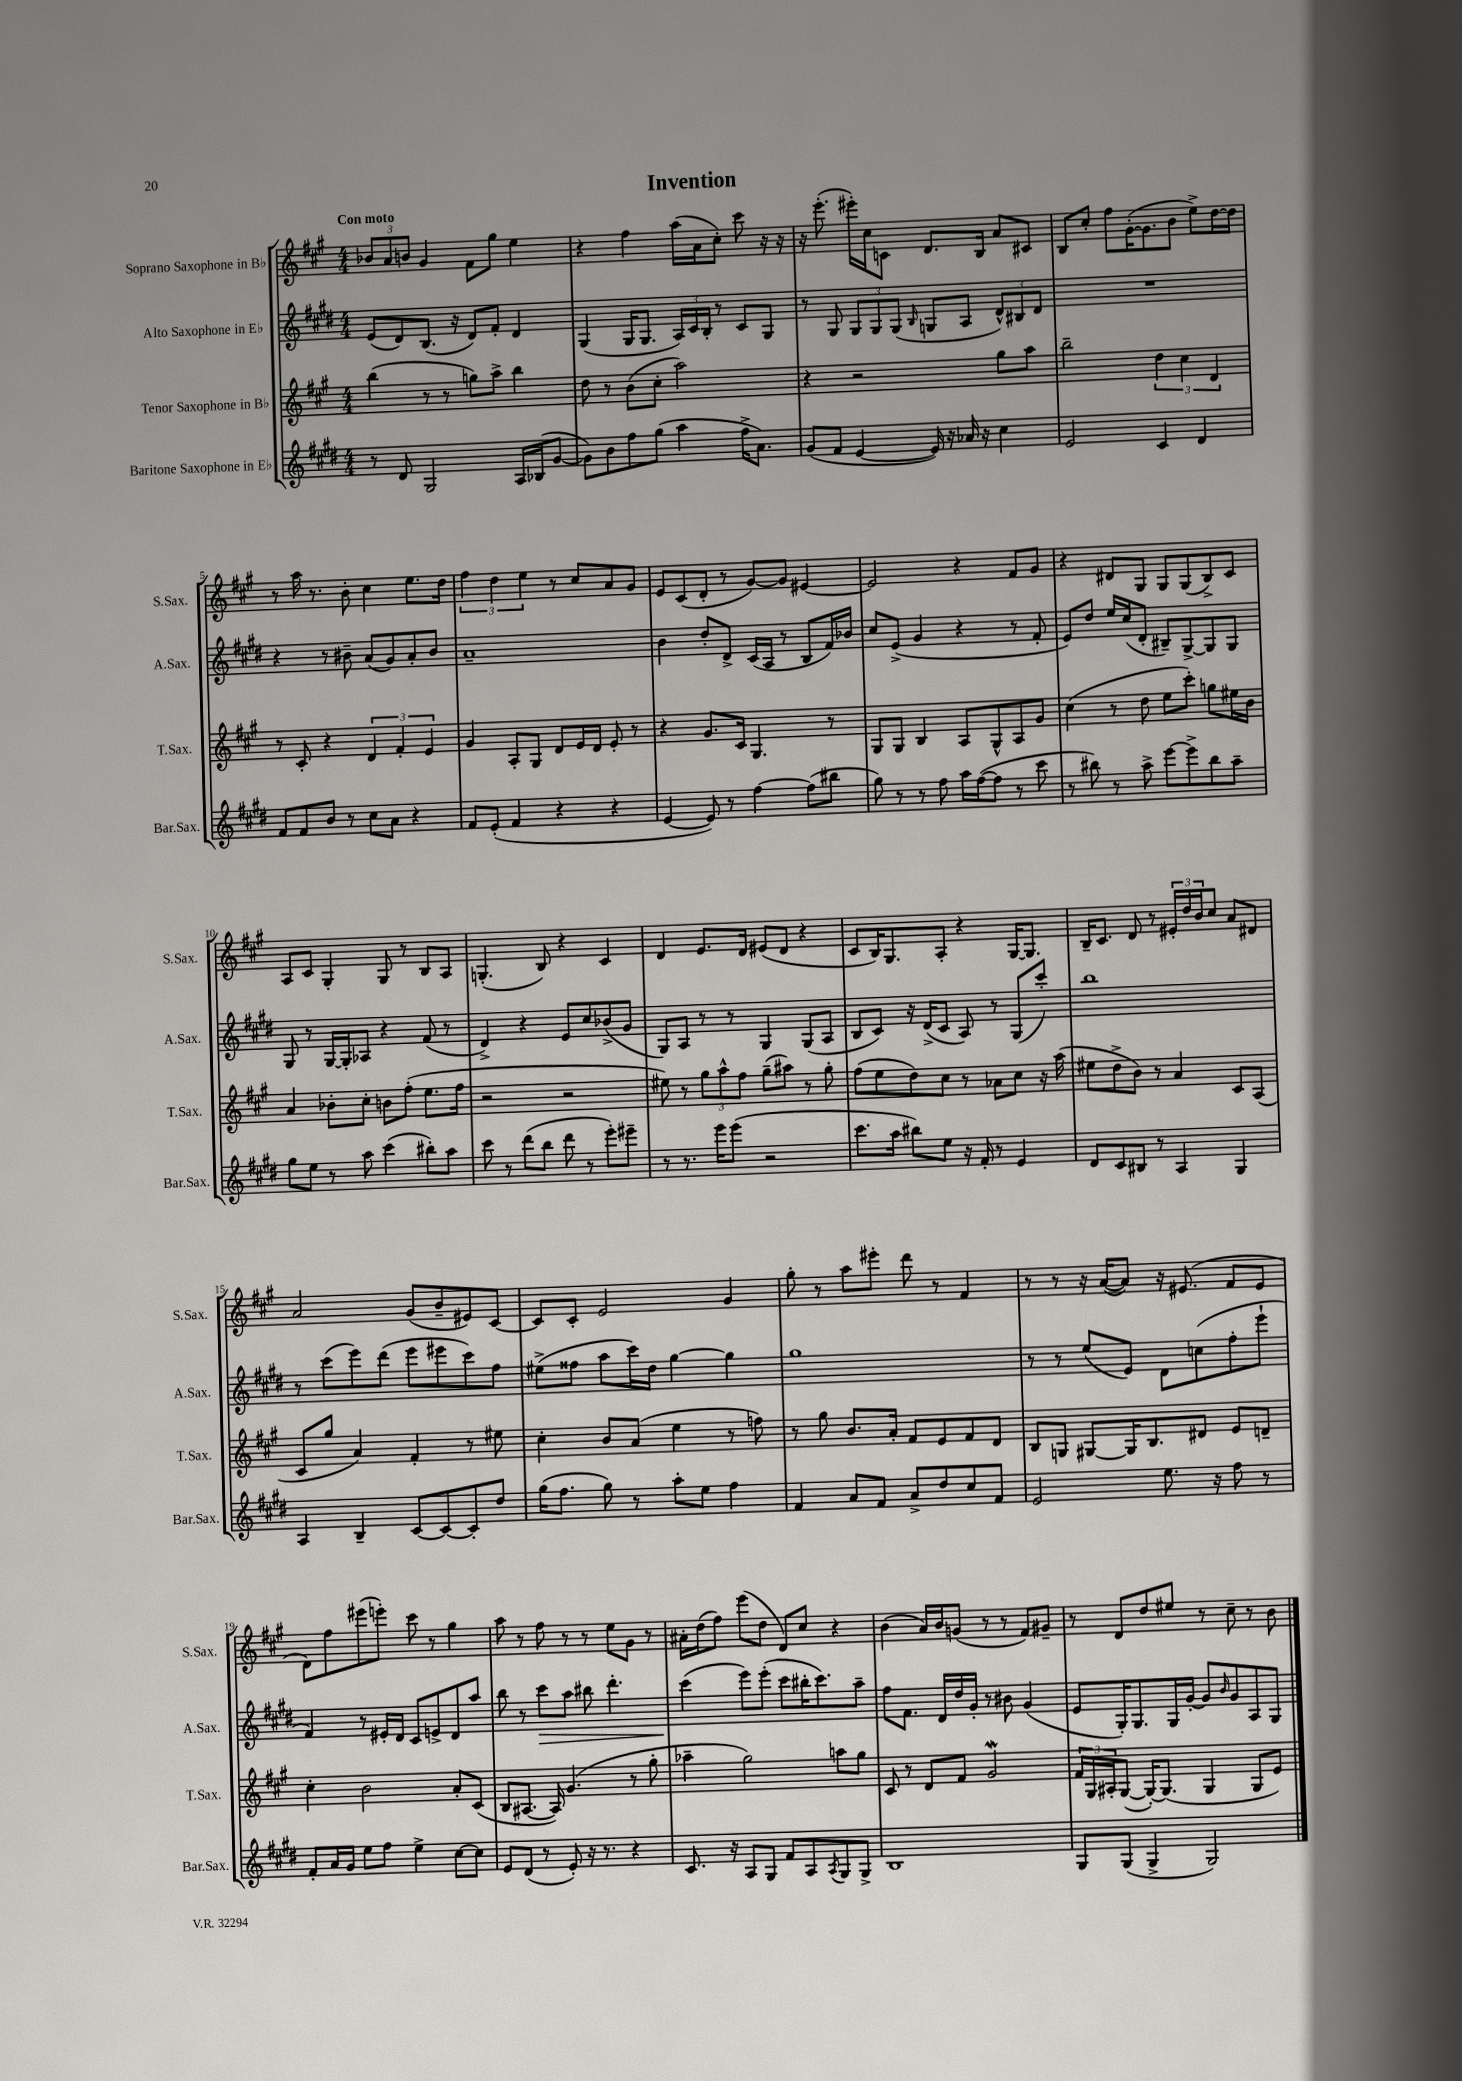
\header { title = "Invention" }
<<
\new StaffGroup <<
\new Staff = "s0" \with { instrumentName = "Soprano Saxophone in Bb" shortInstrumentName = "S.Sax." } {
    \clef treble \key a \major \numericTimeSignature \time 4/4 \tempo "Con moto"
    \tuplet 3/2 { bes'8 a'8 b'8 } gis'4 fis'8 gis''8 e''4 |
    r4 fis''4 a''16( a'16 cis''8-.) cis'''8 r16 r16 |
    r16 e'''8.-.( eis'''16-.) cis''16 c'8 d'8. b16 a'8 cis'8 |
    b8 cis''8-. fis''8 gis'16~-.( gis'8. b'8 e''8->) d''16~ d''16 |
    r8 a''16 r8. b'8-. cis''4 e''8. d''16 |
    \tuplet 3/2 { fis''4 d''4 e''4 } r8 cis''8 a'8 gis'8 |
    e'8 cis'8( d'8-. r8 gis'8~) gis'8 eis'4~ |
    eis'2 r4 fis'8 gis'8 |
    r4 dis'8 gis8 gis8 gis8( b8->) cis'8 |
    a8 cis'8 gis4-. gis8 r8 b8 a8 |
    g4.-.( b8) r4 cis'4 |
    d'4 e'8. d'16 eis'8( d'8 r4 |
    cis'8 b16) gis8. a8-. r4 gis16~ gis8. |
    b16-- cis'8. d'8 r8 \tuplet 3/2 { eis'16-. d''16 b'16 } cis''8 a'8 dis'8 |
    a'2 gis'8( b'8-- eis'8) cis'8~ |
    cis'8 cis'8-. e'2 gis'4 |
    gis''8-. r8 a''8 eis'''8-. d'''8 r8 fis'4 |
    r8 r8 r16 a'16~( a'8) r16 eis'8.( fis'8 eis'8 |
    d'8) fis''8 eis'''8( e'''8-.) cis'''8 r8 gis''4 |
    a''8 r8 fis''8 r8 r8 e''8 gis'8 r8 |
    ais'16-. d''16( fis''8) e'''8( d''8 d'8) cis''8 r4 |
    b'4( a'16) b'16 g'8( r8 r8 fis'8) gis'8-- |
    r8 d'8 d''8 eis''8 r8 cis''8-- r8 b'8 \bar "|." |
}
\new Staff = "s1" \with { instrumentName = "Alto Saxophone in Eb" shortInstrumentName = "A.Sax." } {
    \clef treble \key e \major \numericTimeSignature \time 4/4
    e'8( dis'8) b8.( r16 dis'8) fis'8-. dis'4 |
    gis4( gis16 gis8. \tuplet 3/2 { a16) cis'16 b16-. } r8 cis'8 gis8 |
    r8 gis8 \tuplet 3/2 { gis8 gis8 gis8( } \grace { b16 } g8 a8 \tuplet 3/2 { dis'8-^) bis8 dis'8 } |
    R1 |
    r4 r8 bis'8-- a'8( gis'8) a'8-. bis'8 |
    a'1-- |
    b'4 dis''8-. dis'8-> cis'16( a16 r8 b8 fis'16) bes'16 |
    cis''8 e'8->( gis'4 r4 r8 fis'8-. |
    e'8) dis''8 e''16 cis''16( dis'8-. bis8--) gis8~-> gis8 gis8 |
    gis8 r8 gis16~ gis16-. aes8 r4 fis'8( r8 |
    dis'4->) r4 e'8 cis''8 bes'8->( gis'8 |
    gis8) a8 r8 r8 gis4 gis8( a8 |
    b8 cis'8) r16 dis'16->( cis'8 a8) r8 gis8( cis'''8-.) |
    b''1 |
    r8 cis'''8( e'''8) dis'''8( e'''8 eis'''8 cis'''8) fis''8 |
    eis''8->( fisis''8 a''8 cis'''16) dis''16 gis''4~ gis''4 |
    gis''1 |
    r8 r8 e''8( e'8) dis'8 c''8( fis''8-. e'''8-! |
    fis'4) r8 eis'16-. dis'16 cis'8 e'8-> dis'8 a''8 |
    b''8 r8 cis'''8\> a''8 bis''8 dis'''4.-. |
    cis'''4\!( e'''8) e'''8-.( cis'''8 bis''16-. cis'''8.) a''8-- |
    fis''8 fis'8. dis'16 dis''16 gis'16-. r8 bis'8 gis'4( |
    e'8 gis16-.) gis8. gis16 gis'16~-. gis'8 \grace { b'16 } gis'8 a8 gis8 \bar "|." |
}
\new Staff = "s2" \with { instrumentName = "Tenor Saxophone in Bb" shortInstrumentName = "T.Sax." } {
    \clef treble \key a \major \numericTimeSignature \time 4/4
    b''4( r8 r8 g''8) a''8-> b''4 |
    d''8 r8 b'8( cis''8-. a''2) |
    r4 r2 gis''8 a''8 |
    b''2-- \tuplet 3/2 { d''4 cis''4 d'4 } |
    r8 cis'8-. r4 \tuplet 3/2 { d'4 fis'4-. e'4 } |
    gis'4 a8-. gis8 d'8 e'16 d'16 e'8-. r8 |
    r4 gis'8. cis'16 gis4. r8 |
    gis8 gis8 b4 a8 gis8-^ a8 gis'8 |
    cis''4( r8 d''8 e''8 cis'''8-.) g''8 eis''16 b'16 |
    a'4 bes'8-. cis''8-. b'8 fis''8-.( e''8. fis''16 |
    r2 r2 |
    eis''8) r8 \tuplet 3/2 { gis''8 a''8-^ fis''8 } gis''8--( ais''8) r8 gis''8-. |
    fis''8( e''8 d''8) cis''8 r8 aes'8 cis''8 r16 a''16( |
    eis''8 d''8-> b'8) r8 a'4 cis'8 a8( |
    cis'8 gis''8 a'4) fis'4-. r8 eis''8 |
    cis''4-. b'8 a'8( e''4 r8 f''8) |
    r8 gis''8 b'8. a'16-. fis'8 e'8 fis'8 d'8 |
    b8 g8 gis8~ gis16 b8. dis'8 e'8 d'8-- |
    cis''4-. b'2 a'8-. cis'8( |
    b8 ais8.~ ais16) gis'4.( r8 gis''8-. |
    aes''4-- gis''2) a''8 gis''8 |
    cis'8 r8 d'8 fis'8 gis'2\mordent |
    \tuplet 3/2 { fis'16 gis16 ais16-. } gis8~( gis16~-.) gis8.( gis4 gis8 e'8) \bar "|." |
}
\new Staff = "s3" \with { instrumentName = "Baritone Saxophone in Eb" shortInstrumentName = "Bar.Sax." } {
    \clef treble \key e \major \numericTimeSignature \time 4/4
    r8 dis'8 gis2 a16 bes16( gis'8~ |
    gis'8) b'8 fis''8 gis''8( a''4 fis''16-> a'8.) |
    gis'8( fis'8 e'4~ e'16) r16 aes'16 r16 cis''4 |
    e'2 cis'4 dis'4 |
    fis'8 fis'8 b'8 r8 cis''8 a'8 r4 |
    fis'8 e'8-.( fis'4 r4 r4 |
    e'4~ e'8) r8 fis''4~ fis''8( bis''8 |
    gis''8) r8 r8 fis''8 a''16 fis''16~( fis''8 r8 cis'''8 |
    r8 bis''8) r8 a''8-> e'''8~ e'''8-> bis''8 a''8-- |
    gis''8 e''8 r8 a''8 cis'''4( bis''8-.) a''8 |
    cis'''8 r8 dis'''8( b''8 dis'''8 r8 e'''8-.) eis'''8-- |
    r8 r8. e'''16 e'''8( r2 |
    cis'''8. a''16 bis''8) e''8 r16 fis'16-. r8 e'4 |
    dis'8 cis'8 bis8 r8 a4 gis4 |
    a4 b4-- cis'8~ cis'8~ cis'8-. dis''8 |
    gis''16( fis''8. gis''8) r8 a''8-. e''8 fis''4 |
    fis'4 a'8 fis'8 a'8-> dis''8 cis''8 fis'8 |
    e'2 e''8. r16 fis''8 r8 |
    fis'8-. a'16 gis'16 e''8 fis''8 e''4-> cis''8~ cis''8 |
    e'8 dis'8( r8 e'8-.) r16 r8. r4 |
    cis'8. r16 a8 gis8 fis'8 a8 \acciaccatura { a8 } gis8 gis8-> |
    b1 |
    gis8 gis8( gis4-> gis2) \bar "|." |
}
>>
>>
